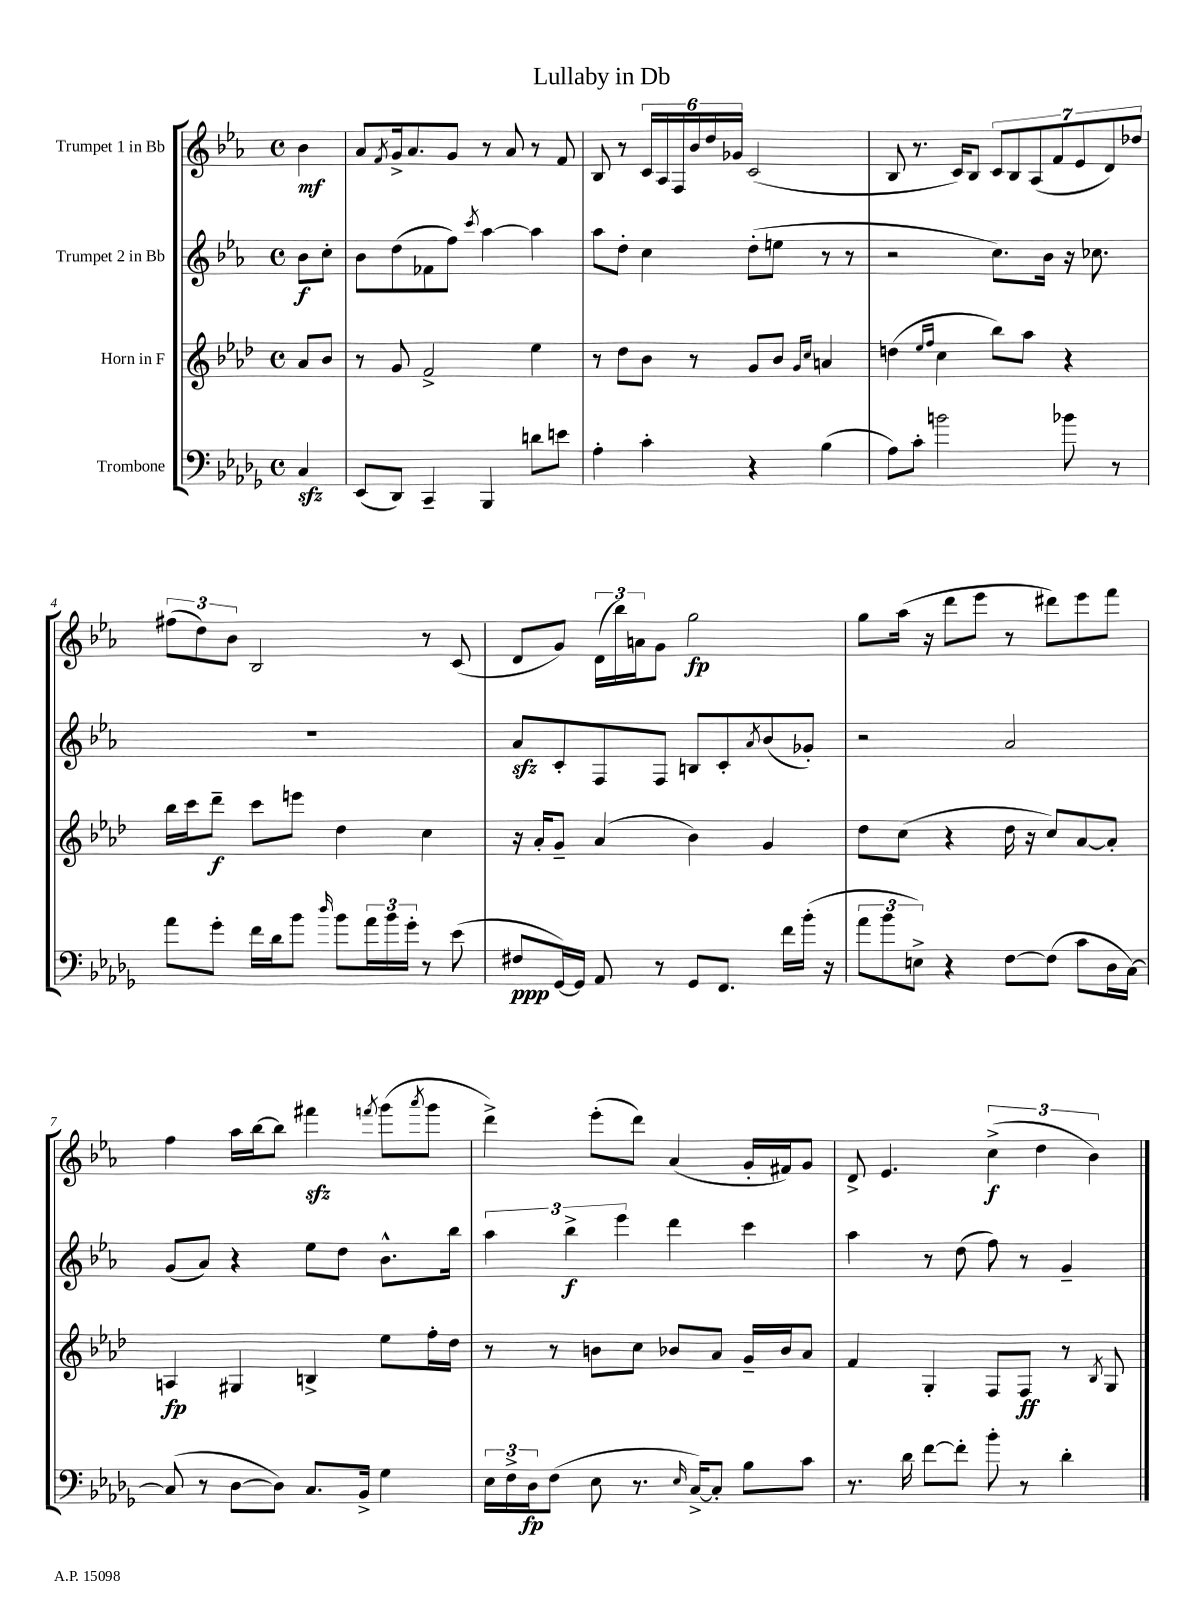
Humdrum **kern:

**kern	**kern	**kern	**kern
*staff4	*staff3	*staff2	*staff1
*clefF4	*clefG2	*clefG2	*clefG2
*k[b-e-a-d-g-]	*k[b-e-a-d-]	*k[b-e-a-]	*k[b-e-a-]
*M4/4	*M4/4	*M4/4	*M4/4
*met(c)	*met(c)	*met(c)	*met(c)
4C	8a-	8b-	4b-
.	8b-	8cc'	.
=	=	=	=
(8EE-	8r	8b-	8a-
.	.	.	8qf
8DD-)	8g	(8dd	16g^
.	.	.	8.a-
4CC~	2f^	8f-	.
.	.	8ff)	8g
.	.	8qccc	.
4BBB-	.	[4aa-	8r
.	.	.	8a-
8d	4ee-	4aa-]	8r
8e	.	.	8f
=	=	=	=
4A-'	8r	8aa-	8B-
.	8dd-	8dd'	8r
4c'	8b-	4cc	24c
.	.	.	24A-
.	.	.	24F
.	8r	.	24b-
.	.	.	24dd
.	.	.	24g-
4r	8g	(8dd'	(2c
.	8b-	8ee	.
.	16qqg	.	.
.	16qqcc	.	.
(4B-	4a	8r	.
.	.	8r	.
=	=	=	=
8A-)	(4dd	2r	8B-
8c'	.	.	8.r
.	16qqee-	.	.
.	16qqff	.	.
2b	4cc	.	.
.	.	.	16c)
.	.	.	8B-
.	8bb-)	8.cc)	14c
.	.	.	14B-
.	8aa-	.	.
.	.	.	(14A-
.	.	16b-	.
.	.	.	14f
8b-	4r	16r	.
.	.	.	14e-
.	.	8.cc-	.
.	.	.	14d)
8r	.	.	.
.	.	.	14dd-
=	=	=	=
8a-	16bb-	1r	(12ff#
.	16ccc	.	.
.	.	.	12dd)
8g-'	8ddd-~	.	.
.	.	.	12b-
16f	8ccc	.	2B-
16d-	.	.	.
8b-	8eee	.	.
16qqdd-	.	.	.
8b-	4dd-	.	.
24a-	.	.	.
24b-	.	.	.
24g-'	.	.	.
8r	4cc	.	8r
(8e-	.	.	(8c
=	=	=	=
8F#	16r	8a-	8d
.	16a-'	.	.
[16GG-)	8g~	8c'	8g)
16GG-]	.	.	.
8AA-	(4a-	8F	(24d
.	.	.	24bb-)
.	.	.	24a
8r	.	8F	8g
8GG-	4b-)	8B	2gg
8.FF	.	8c'	.
.	.	8qa-	.
.	4g	(8b-	.
16f	.	.	.
(16b-'	.	8g-')	.
16r	.	.	.
=	=	=	=
12a-	8dd-	2r	8gg
12b-	.	.	.
.	(8cc	.	(16aa-
12E^)	.	.	.
.	.	.	16r
4r	4r	.	8ddd
.	.	.	8eee-
[8F	16dd-	2a-	8r
.	16r	.	.
(8F]	8cc)	.	8ddd#)
8c	[8a-	.	8eee-
16D-	8a-']	.	8fff
[16C)	.	.	.
=	=	=	=
(8C]	4A	(8g	4ff
8r	.	8a-)	.
[8D-	4G#	4r	16aa-
.	.	.	[16bb-
8D-])	.	.	8bb-]
8.C	4B^	8ee-	4fff#
.	.	8dd	.
16BB-^	.	.	.
.	.	.	8qfff
4G-	8ee-	8.b-^^	(8ggg
.	.	.	8qaaa-
.	16ff'	.	8ggg
.	16dd-	16bb-	.
=	=	=	=
24E-	8r	6aa-	4ddd^)
24F^	.	.	.
24D-	.	.	.
(8F	8r	.	.
.	.	6bb-^	.
8E-	8b	.	(8eee-'
.	.	6eee-	.
8.r	8cc	.	8ddd)
.	8b-	4ddd	(4a-
16qqE-	.	.	.
[16C^)	.	.	.
8C']	8a-	.	.
8B-	16g~	4ccc	16g'
.	16b-	.	16f#)
8c	8a-	.	8g
=	=	=	=
8.r	4f	4aa-	8d^
.	.	.	4.e-
16d-	.	.	.
[8f	4G'	8r	.
8f']	.	(8dd	.
8b-'	8F	8ff)	(6cc^
8r	8F	8r	.
.	.	.	6dd
4d-'	8r	4g~	.
.	.	.	6b-)
.	8qB-	.	.
.	8G	.	.
==	==	==	==
*-	*-	*-	*-
